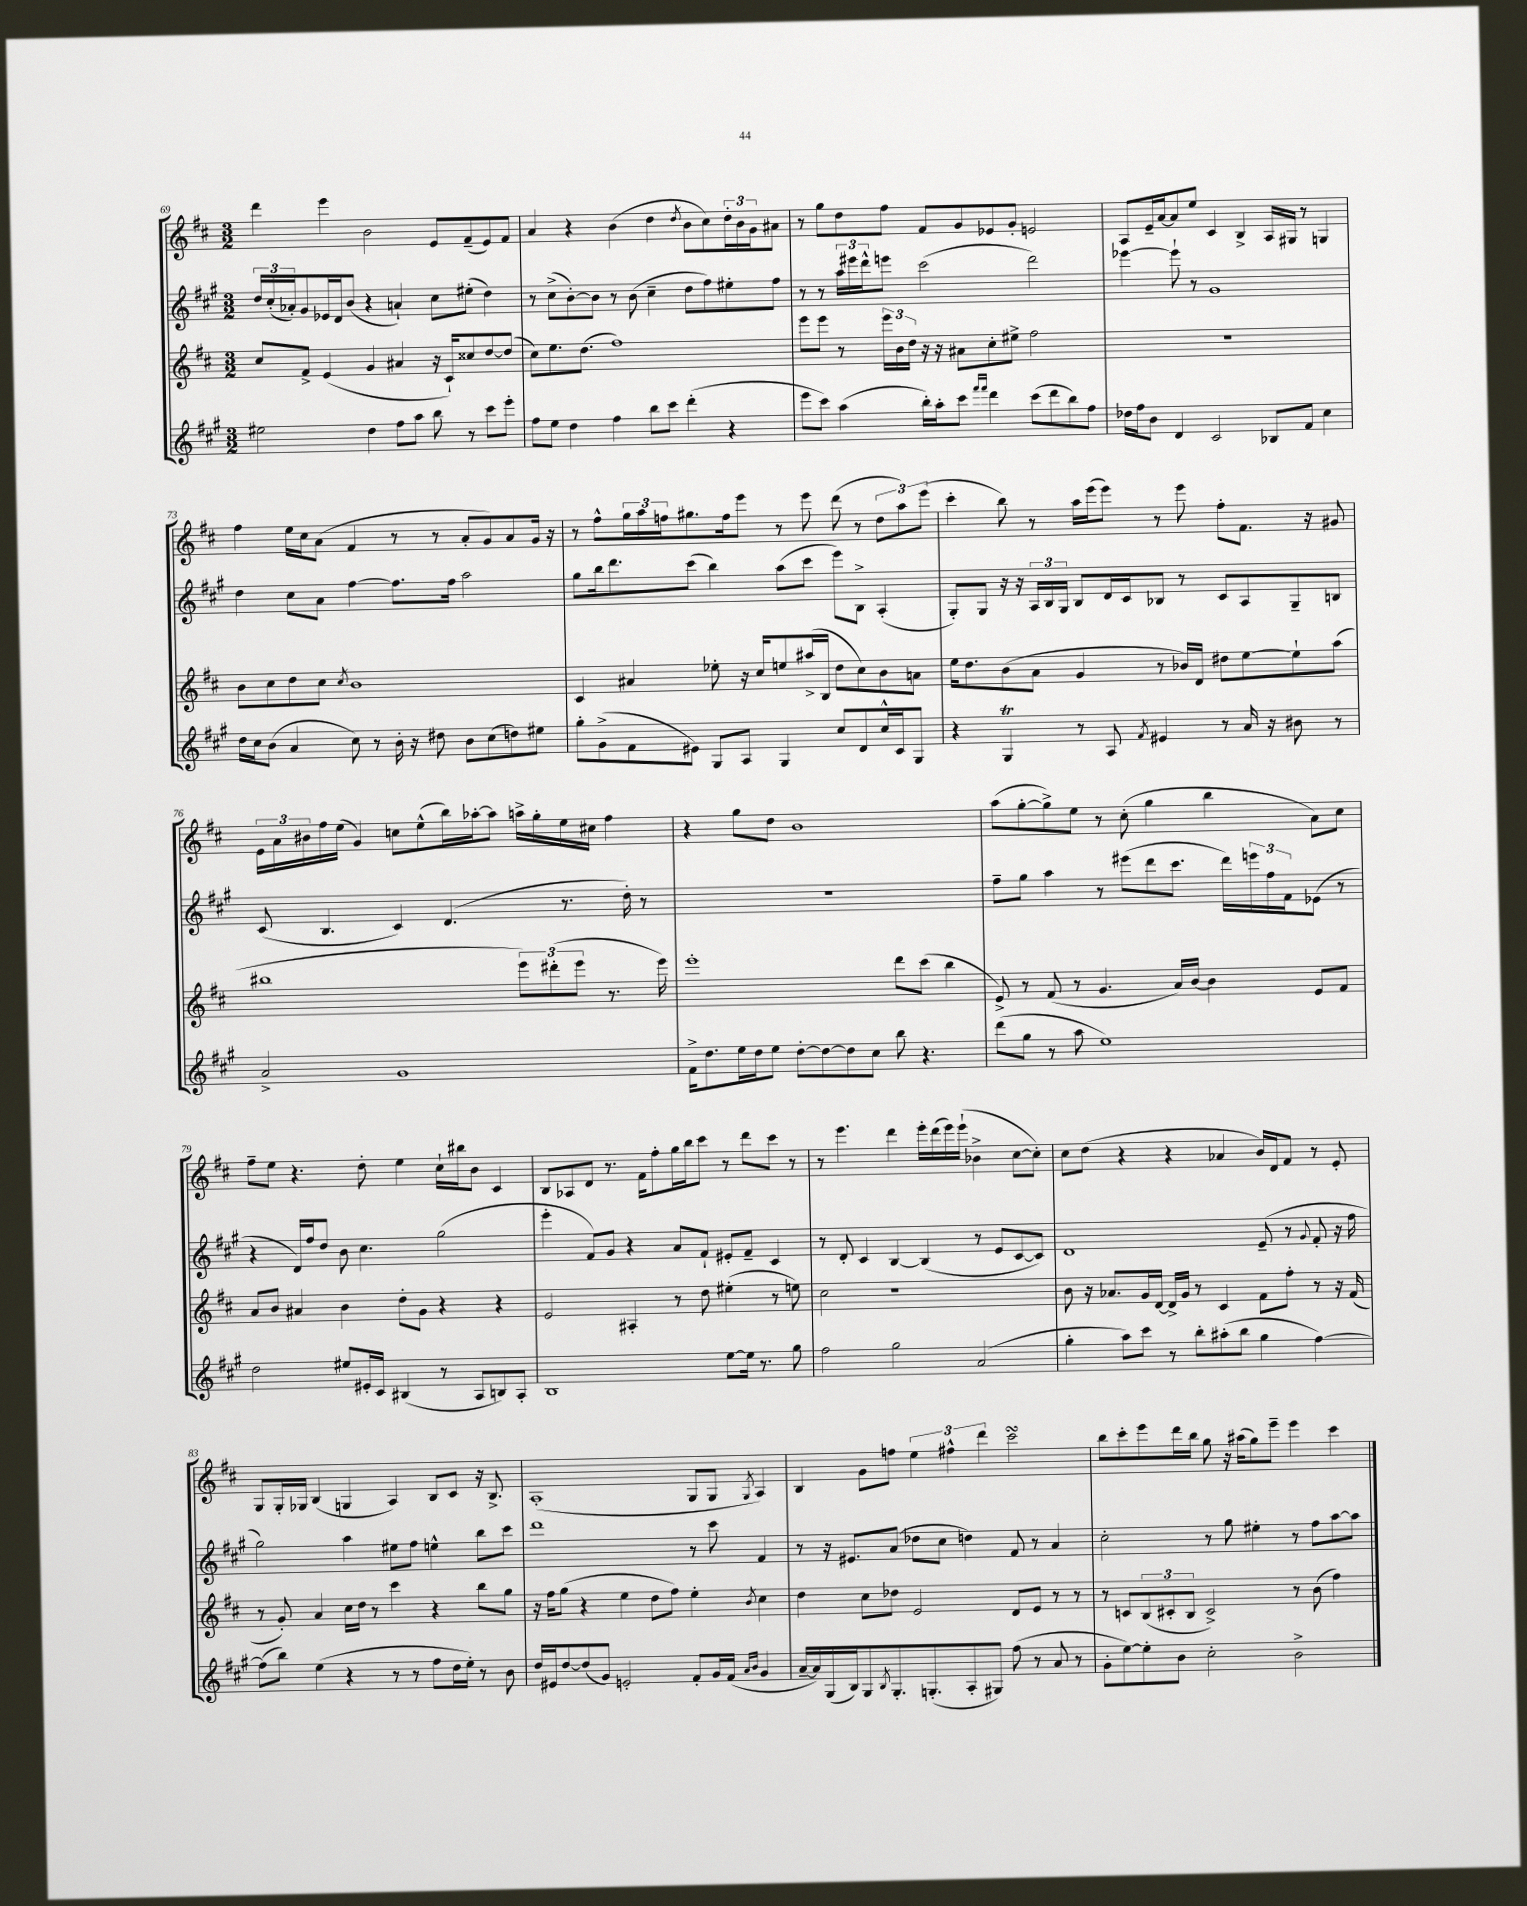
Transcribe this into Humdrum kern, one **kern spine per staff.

**kern	**kern	**kern	**kern
*staff4	*staff3	*staff2	*staff1
*clefG2	*clefG2	*clefG2	*clefG2
*k[f#c#g#]	*k[f#c#]	*k[f#c#g#]	*k[f#c#]
*M3/2	*M3/2	*M3/2	*M3/2
2ee#	8cc#	24dd	4ddd
.	.	(24cc#'	.
.	.	24a-')	.
.	8f#^	8g#	.
.	(4e	16e-	4eee
.	.	16d	.
.	.	(8b	.
4dd	4g	4r	2b
8ff#	4a#	4a`)	.
8aa	.	.	.
8bb	16r	8cc#	8e
.	16c#`)	.	.
8r	8cc##	(8ee#'	(8f#~
8ccc#	[8dd	4dd)	8e)
8eee'	(8dd]	.	8f#
=	=	=	=
8ff#	8cc#)	8r	4a
8ee	8.ee	(8cc#^	.
4dd	.	[8b')	4r
.	(8.dd	.	.
.	.	8b]	.
4ff#	1ff#)	8r	(4b
.	.	(8b	.
8bb	.	4cc#~	4dd
8ccc#	.	.	.
.	.	.	8qdd
(4ddd'	.	8dd	8b
.	.	8ff#)	8cc#)
4r	.	8ee#'	24dd'
.	.	.	24b
.	.	.	24g
.	.	8ff#	8a#
=	=	=	=
8eee	8eee	8r	8r
8ccc#)	8eee	8r	8gg
(4aa	8r	24aa	8dd
.	.	24eee#	.
.	.	24ddd^^	.
.	24eee	8eee	8ff#
.	24b	.	.
.	24dd	.	.
16bb')	16r	(2ccc#	8f#
16aa'	16r	.	.
8ccc#	8a#	.	8g
16qqfff#	.	.	.
16qqfff#	.	.	.
4ddd	8cc#'	.	8e-
.	8ee#^	.	8g'
(8ccc#	2ff#	2ddd)	2e
8ddd	.	.	.
8bb)	.	.	.
8ff#	.	.	.
=	=	=	=
16dd-	1.r	[4eee-	8A
16ff#	.	.	.
8b	.	.	16e~
.	.	.	[16a
4d	.	8eee-`]	8a]
.	.	8r	8ee
2c#	.	1g#	4c#
.	.	.	4B^
8B-	.	.	16A
.	.	.	16G#
8f#	.	.	8r
4cc#	.	.	4G
=	=	=	=
16dd	8b	4dd	4ff#
16cc#	.	.	.
(8b	8cc#	.	.
4a	8dd	8cc#	16ee
.	.	.	16cc#
.	8cc#	8a	(8a
.	8qcc#	.	.
8cc#)	1b	[4ff#	4f#
8r	.	.	.
16b'	.	8.ff#]	8r
16r	.	.	.
8dd#	.	.	8r
.	.	16ff#	.
8b	.	2aa	8a'
(8cc#	.	.	8g)
8dd)	.	.	8a
8ee#	.	.	16g
.	.	.	16r
=	=	=	=
8gg#'	4c#	8gg#	8r
(8g#^	.	16bb	8ff#^^
.	.	8.ddd	.
8f#	4a#	.	24gg
.	.	.	24aa
.	.	.	24ff
8e#)	.	(8ccc#	8.gg#
8G#	8ee-'	4bb)	.
.	.	.	16ff
8A	16r	.	8eee
.	16cc#	.	.
4G#	8ee	(8aa	8r
.	(16aa#^	8ccc#	8eee
.	16B	.	.
8cc#	8dd	8eee)	(8ddd
8d	8cc#)	8B^	8r
16cc#^^	8b	(4A'	12dd
16c#	.	.	.
.	.	.	12aa)
8G#	8a	.	.
.	.	.	(12eee
=	=	=	=
4r	16ee	8G#')	4ccc#'
.	8.dd	.	.
.	.	8G#	.
4G#	(8b	16r	8bb)
.	.	16r	.
.	8a	24A	8r
.	.	24B	.
.	.	24G#	.
8r	4g	8B	16aa
.	.	.	(16eee
8A	.	16d	8eee)
.	.	16c#	.
8qf#	.	.	.
4e#	8r	8B-	8r
.	16b-)	8r	8eee
.	16d	.	.
8r	8dd#	8c#	8ff#'
16a	[8ee	8A	8.f#
16r	.	.	.
8b#	8ee`]	8G#~	.
.	.	.	16r
8r	(8aa	8B	8g#
=	=	=	=
2a^	1bb#	(8c#	24e
.	.	.	24a
.	.	.	24b#
.	.	4.B	16ff#
.	.	.	(16ee
.	.	.	4g)
1g#	.	4c#)	8cc
.	.	.	(8ee^^
.	.	(4.d	16bb)
.	.	.	[16aa-'
.	.	.	8aa-]
.	12eee)	.	16aa^
.	.	.	16gg'
.	(12ddd#'	.	.
.	.	8.r	16ee
.	12eee	.	.
.	.	.	16cc#
.	8.r	.	4ff#
.	.	16dd')	.
.	.	8r	.
.	16eee)	.	.
=	=	=	=
16f#^	1eee'	1.r	4r
8.dd	.	.	.
16ee	.	.	8gg
16dd	.	.	.
8ee	.	.	8dd
[8dd'	.	.	1b
8dd_	.	.	.
8dd]	.	.	.
8cc#	.	.	.
8bb	8ddd	.	.
4.r	(8ccc#	.	.
.	4bb	.	.
=	=	=	=
(8ddd	8e^)	8ff#~	(8aa
8gg#	8r	8gg#	[8gg'
8r	(8f#	4aa	8gg^])
8aa	8r	.	8ee
1ee)	4.g	8r	8r
.	.	(8eee#	(8cc#'
.	.	8ddd	4gg
.	16a)	8.ccc#	.
.	[16b	.	.
.	4b]	.	4bb
.	.	16ddd)	.
.	.	24eee	.
.	.	24ff#	.
.	.	24f#	.
.	8e	(8e-	8a)
.	8f#	8r	8cc#
=	=	=	=
2dd	8a	4r	8ff#~
.	8b	.	8ee
.	4a#	16d)	4.r
.	.	16ff#	.
.	.	8dd	.
8ee#	4b	8b	.
16e#'	.	4.cc#	8dd'
16c#	.	.	.
(4B#	8dd'	.	4ee
.	8g	.	.
8r	4r	(2gg#	16cc#`
.	.	.	16bb#
8A	.	.	8b
8B)	4r	.	4c#
8A'	.	.	.
=	=	=	=
1B	2e	4eee'	8B
.	.	.	8A-
.	.	8f#)	8d
.	.	8g#	8.r
.	4A#'	4r	.
.	.	.	16f#
.	.	.	8ff#'
.	8r	8a	16gg
.	.	.	16bb
.	8dd	8f#`	8ccc#
[8ee	(4ee#'	8e#'	8r
16ee]	.	8f#~	8ddd
8.r	.	.	.
.	8r	4c#	8ccc#
8gg#	8ee)	.	8r
=	=	=	=
2ff#	2cc#	8r	8r
.	.	8d'	4.eee
.	.	4c#	.
2gg#	1r	[4B	4ddd
.	.	(4B]	16eee'
.	.	.	(16ddd
.	.	.	16eee)
.	.	.	(16eee`
(2a	.	8r	4b-^
.	.	8e	.
.	.	[8c#	[8cc#
.	.	8c#])	8cc#'])
=	=	=	=
4gg#'	8b	1d	8cc#
.	16r	.	(8dd
.	8.a-	.	.
8aa)	.	.	4r
8ccc#	16g	.	.
.	[16d	.	.
8r	16d^]	.	4r
.	16g	.	.
8bb'	8r	.	.
(8aa#'	4c#	.	4a-
8bb	.	.	.
4gg#	8f#	(8e~	16b)
.	.	.	16d
.	8ff#'	8r	8f#
.	.	8qqg#	.
[4ff#)	8r	8f#'	8r
.	16r	16r	8e'
.	(16f#	16ff#	.
=	=	=	=
(8ff#]	8r	2gg#)	8G
8bb)	8g')	.	16G'
.	.	.	16G-
(4ee	4a	.	(4B
4r	16cc#	4aa	4G
.	16dd	.	.
.	8r	.	.
8r	4ccc#	8ee#	4A)
8r	.	8ff#	.
8ff#	4r	4ee^^	8B
16dd	.	.	8c#
16ee')	.	.	.
8r	8bb	8bb	16r
.	.	.	8.B^
8b	8gg	8ccc#	.
=	=	=	=
16dd	16r	1ddd	(1A'
16e#	16ff#	.	.
[8dd	(8gg	.	.
(8dd]	4r	.	.
8g#)	.	.	.
2e'	4ee	.	.
.	8dd	.	.
.	8ff#)	.	.
8f#'	4ee'	8r	8G
16g#	.	8ccc#	8G
(16f#	.	.	.
16qqa	.	.	.
16qqb	8qb	.	8qG
4g#	4cc#	4f#	4A)
=	=	=	=
[16a~	4dd	8r	4B
16a])	.	.	.
(16G#	.	16r	.
16B)	.	8.e#	.
8G#	8cc#	.	8g
8qB	.	.	.
8.G#'	8dd-	(8a	8ff
.	2e	8dd-	6ee
(8.G'	.	.	.
.	.	8cc#	.
.	.	.	6ff#^^
8A'	.	4dd)	.
.	.	.	6ddd
8G#)	.	.	.
(8ff#	8d	8f#	2ccc#
8r	8e	8r	.
8a	8r	4a	.
8r	8r	.	.
=	=	=	=
8g#'	8r	2cc#'	8bb
[8ee)	8c	.	8ccc#'
8ee']	(12B	.	8eee
.	12c#'	.	.
8b	.	.	16ddd
.	12B	.	.
.	.	.	16bb
2cc#'	2c#^)	8r	8gg
.	.	8gg#	16r
.	.	.	(16aa#
.	.	4ee#'	8gg)
.	.	.	8eee~
2b^	8r	8r	4eee
.	(8b	8ff#	.
.	4ff#)	[8aa	4ccc#
.	.	8aa]	.
==	==	==	==
*-	*-	*-	*-
